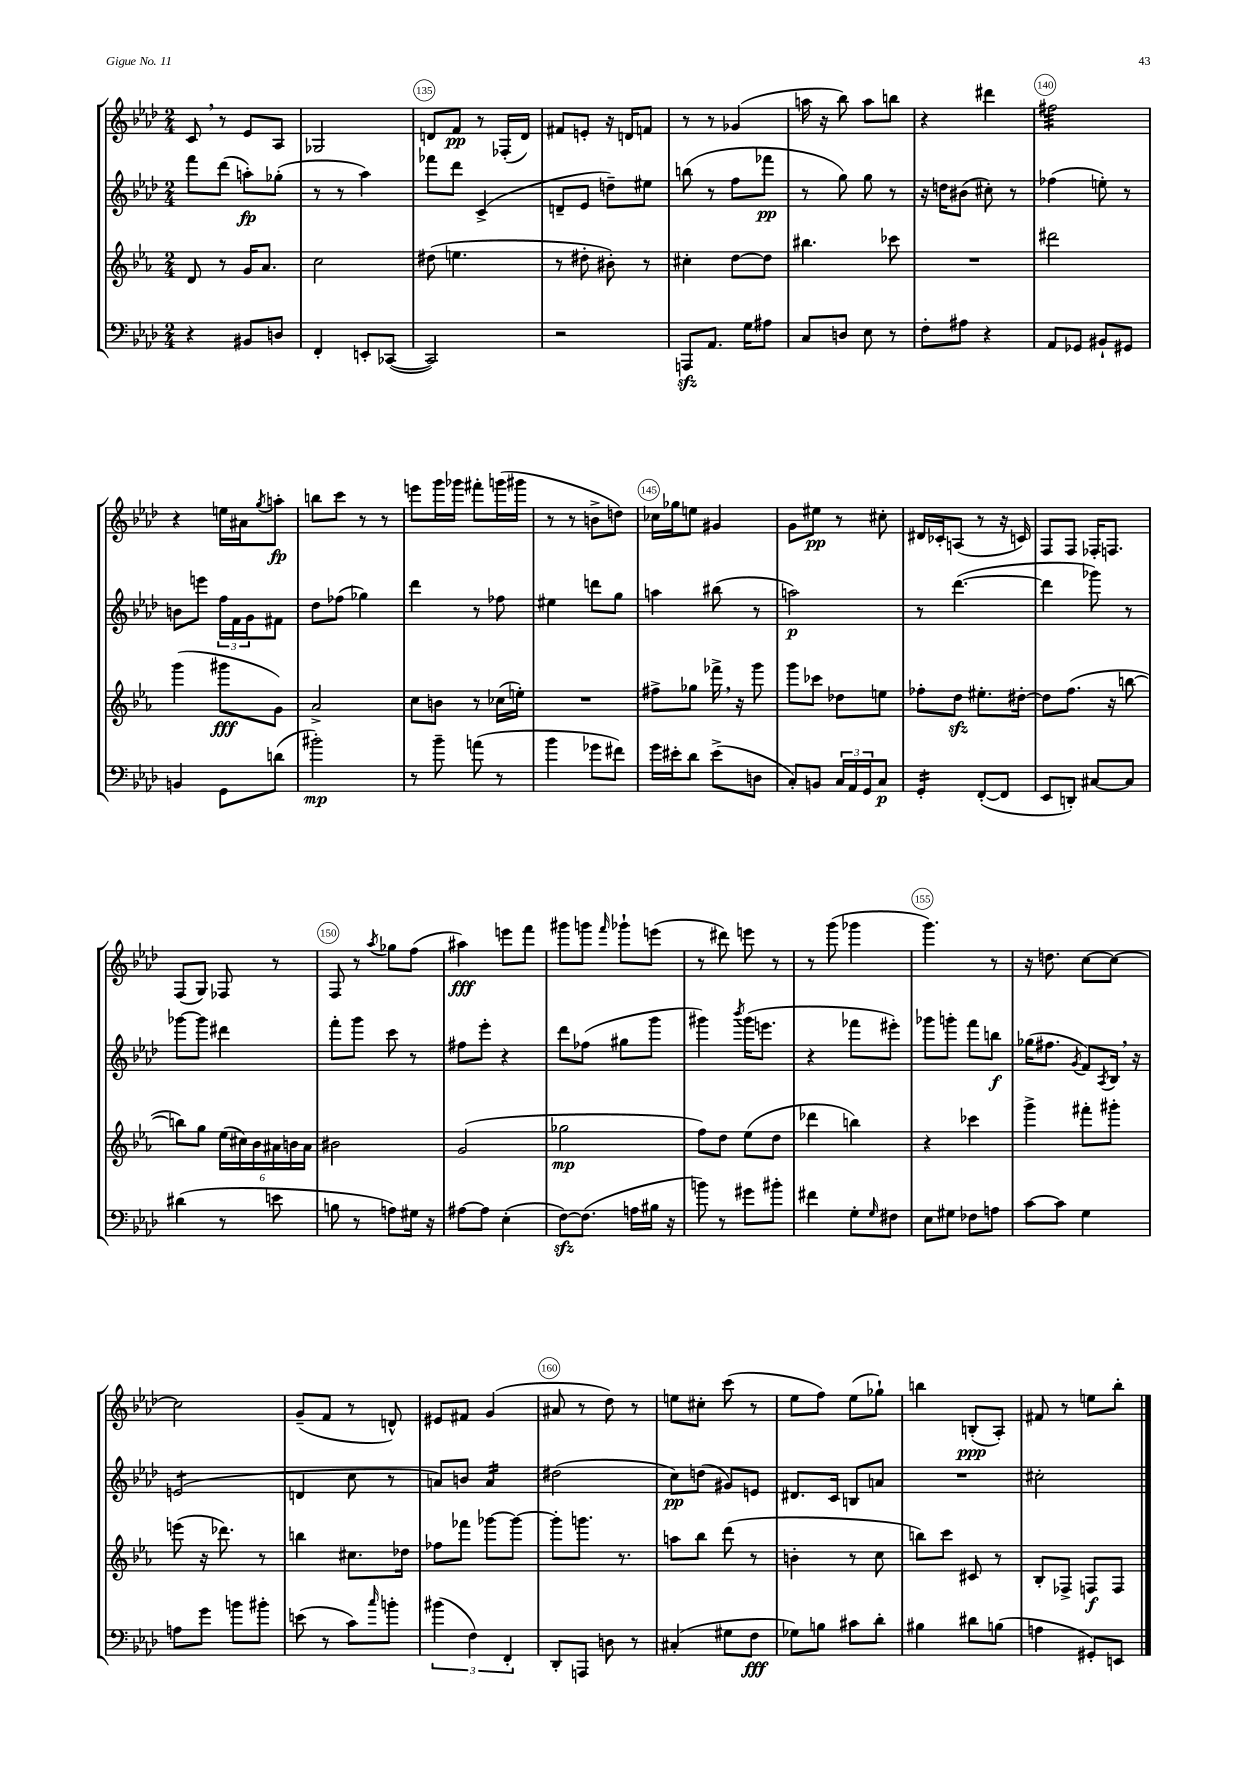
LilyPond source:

<<
\new StaffGroup <<
\new Staff = "s0" {
    \clef treble \key aes \major \numericTimeSignature \time 2/4
    c'8 \breathe r8 ees'8 aes8 |
    ges2 |
    d'8 f'8\pp r8 fes16-.( d'16) |
    fis'8 e'8-. r16 d'16 f'8 |
    r8 r8 ges'4( |
    a''16 r16 bes''8) a''8 b''8 |
    r4 dis'''4 |
    fis''2:32 |
    r4 e''16 ais'16 \acciaccatura { g''8 } a''8-.\fp |
    b''8 c'''8 r8 r8 |
    e'''8 g'''16 ges'''16 fis'''8-. g'''16( gis'''16 |
    r8 r8 b'8-> d''8) |
    ces''16 ges''16 e''8 gis'4 |
    g'8 eis''8\pp r8 cis''8-. |
    dis'16 ces'16-. a8( r8 r16 c'16) |
    f8 f8 fes16-. f8. |
    f8( g8) fes8 r8 |
    f8 r8 \acciaccatura { aes''8 } ges''8 f''8( |
    ais''4\fff) e'''8 f'''8 |
    gis'''8 g'''8 \grace { f'''16 } ges'''8-! e'''8( |
    r8 dis'''8) e'''8 r8 |
    r8 g'''8( ges'''4 |
    g'''4.) r8 |
    r16 d''8. c''8~ c''8~ |
    c''2 |
    g'8--( f'8 r8 d'8-^) |
    eis'8 fis'8 g'4( |
    ais'8 r8 des''8) r8 |
    e''8 cis''8-. c'''8( r8 |
    ees''8 f''8) ees''8( ges''8-!) |
    b''4 b8-.\ppp( aes8-.) |
    fis'8 r8 e''8 bes''8-. \bar "|." |
}
\new Staff = "s1" {
    \clef treble \key aes \major \numericTimeSignature \time 2/4
    f'''8 des'''8( a''8-.\fp) ges''8-.( |
    r8 r8 aes''4) |
    fes'''8 des'''8 c'4->( |
    d'8-- ees'8 d''8--) eis''8 |
    b''8( r8 f''8 fes'''8\pp |
    r8 g''8) g''8 r8 |
    r16 d''16 bis'8( cis''8-.) r8 |
    fes''4( e''8-.) r8 |
    b'8 e'''8 \tuplet 3/2 { f''16 f'16 g'16 } fis'8 |
    des''8 fes''8( ges''4) |
    des'''4 r8 fes''8 |
    eis''4 d'''8 g''8 |
    a''4 bis''8( r8 |
    a''2\p) |
    r8 des'''4.~( |
    des'''4 ges'''8) r8 |
    ges'''8~ ges'''8 dis'''4 |
    f'''8-. g'''8 c'''8 r8 |
    fis''8 ees'''8-. r4 |
    des'''8 fes''8( gis''8 g'''8 |
    gis'''4) \acciaccatura { bes'''8 } gis'''16( e'''8. |
    r4 fes'''8 eis'''8-.) |
    ges'''8 g'''8-. f'''8 b''8\f |
    ges''16( fis''8. \acciaccatura { g'8 } f'8) \acciaccatura { aes8 } bes16 \breathe r16 |
    e'2:8( |
    d'4 c''8 r8 |
    a'8) b'8 a'4:16 |
    dis''2( |
    c''8\pp) d''8( gis'8) e'8 |
    dis'8. c'16 b8 a'8 |
    R2 |
    cis''2-. \bar "|." |
}
\new Staff = "s2" {
    \clef treble \key ees \major \numericTimeSignature \time 2/4
    d'8 r8 g'16 aes'8. |
    c''2 |
    dis''8( e''4. |
    r8 dis''8-. bis'8-.) r8 |
    cis''4-. d''8~ d''8 |
    bis''4. ces'''8 |
    R2 |
    dis'''2 |
    g'''4( gis'''8\fff g'8) |
    aes'2-> |
    c''8 b'8 r8 ces''16( e''16-.) |
    R2 |
    fis''8-> ges''8 fes'''16-> \breathe r16 g'''8 |
    g'''8 ces'''8 des''8 e''8 |
    fes''8-. d''8\sfz eis''8.-. dis''16~-. |
    dis''8 f''8.( r16 b''8~ |
    b''8) g''8 \tuplet 6/4 { ees''16( cis''16) bes'16 ais'16 b'16 ais'16 } |
    bis'2 |
    g'2( |
    ges''2\mp |
    f''8) d''8 ees''8( d''8 |
    des'''4 b''4) |
    r4 ces'''4 |
    g'''4-> fis'''8-. gis'''8-. |
    e'''8( r16 des'''8.) r8 |
    b''4 cis''8. des''16 |
    fes''8 fes'''8 ges'''8~ ges'''8~ |
    ges'''8-. g'''8. r8. |
    a''8 bes''8 d'''8( r8 |
    b'4-. r8 c''8 |
    b''8) c'''8 cis'8 r8 |
    bes8-. fes8-> f8\f f8 \bar "|." |
}
\new Staff = "s3" {
    \clef bass \key aes \major \numericTimeSignature \time 2/4
    r4 bis,8 d8 |
    f,4-. e,8-. ces,8~( |
    ces,2) |
    r2 |
    a,,8\sfz aes,8. g16 ais8 |
    c8 d8 ees8 r8 |
    f8-. ais8 r4 |
    aes,8 ges,8 bis,8-! gis,8 |
    b,4 g,8 d'8( |
    bis'2-.\mp) |
    r8 bes'8-- a'8( r8 |
    bes'4 ges'8 fis'8) |
    g'16 eis'16-. des'8 eis'8->( d8 |
    c8-.) b,8 \tuplet 3/2 { c16 aes,16 g,16 } c8\p |
    g,4:16-. f,8~-.( f,8 |
    ees,8 d,8-.) cis8~ cis8 |
    dis'4( r8 e'8 |
    b8 r8 a8) gis16 r16 |
    ais8~ ais8 ees4-.( |
    f8~\sfz) f8.( a16 bis16 r16 |
    b'8) r8 gis'8 bis'8-. |
    fis'4 g8-. \grace { g16 } fis8 |
    ees8 gis8 fes8 a8 |
    c'8~ c'8 g4 |
    a8 g'8 b'8 bis'8-. |
    e'8( r8 c'8) \grace { c''16 } b'8-. |
    \tuplet 3/2 { bis'4( f4) f,4-. } |
    des,8-. a,,8 d8 r8 |
    cis4-.( gis8 f8\fff |
    ges8) b8 cis'8 des'8-. |
    bis4 dis'8 b8( |
    a4 gis,8-.) e,8 \bar "|." |
}
>>
>>
\layout { \context { \Score currentBarNumber = #133 \override BarNumber.break-visibility = ##(#f #t #t) barNumberVisibility = #(every-nth-bar-number-visible 5) \override BarNumber.stencil = #(make-stencil-circler 0.1 0.3 ly:text-interface::print) } }
